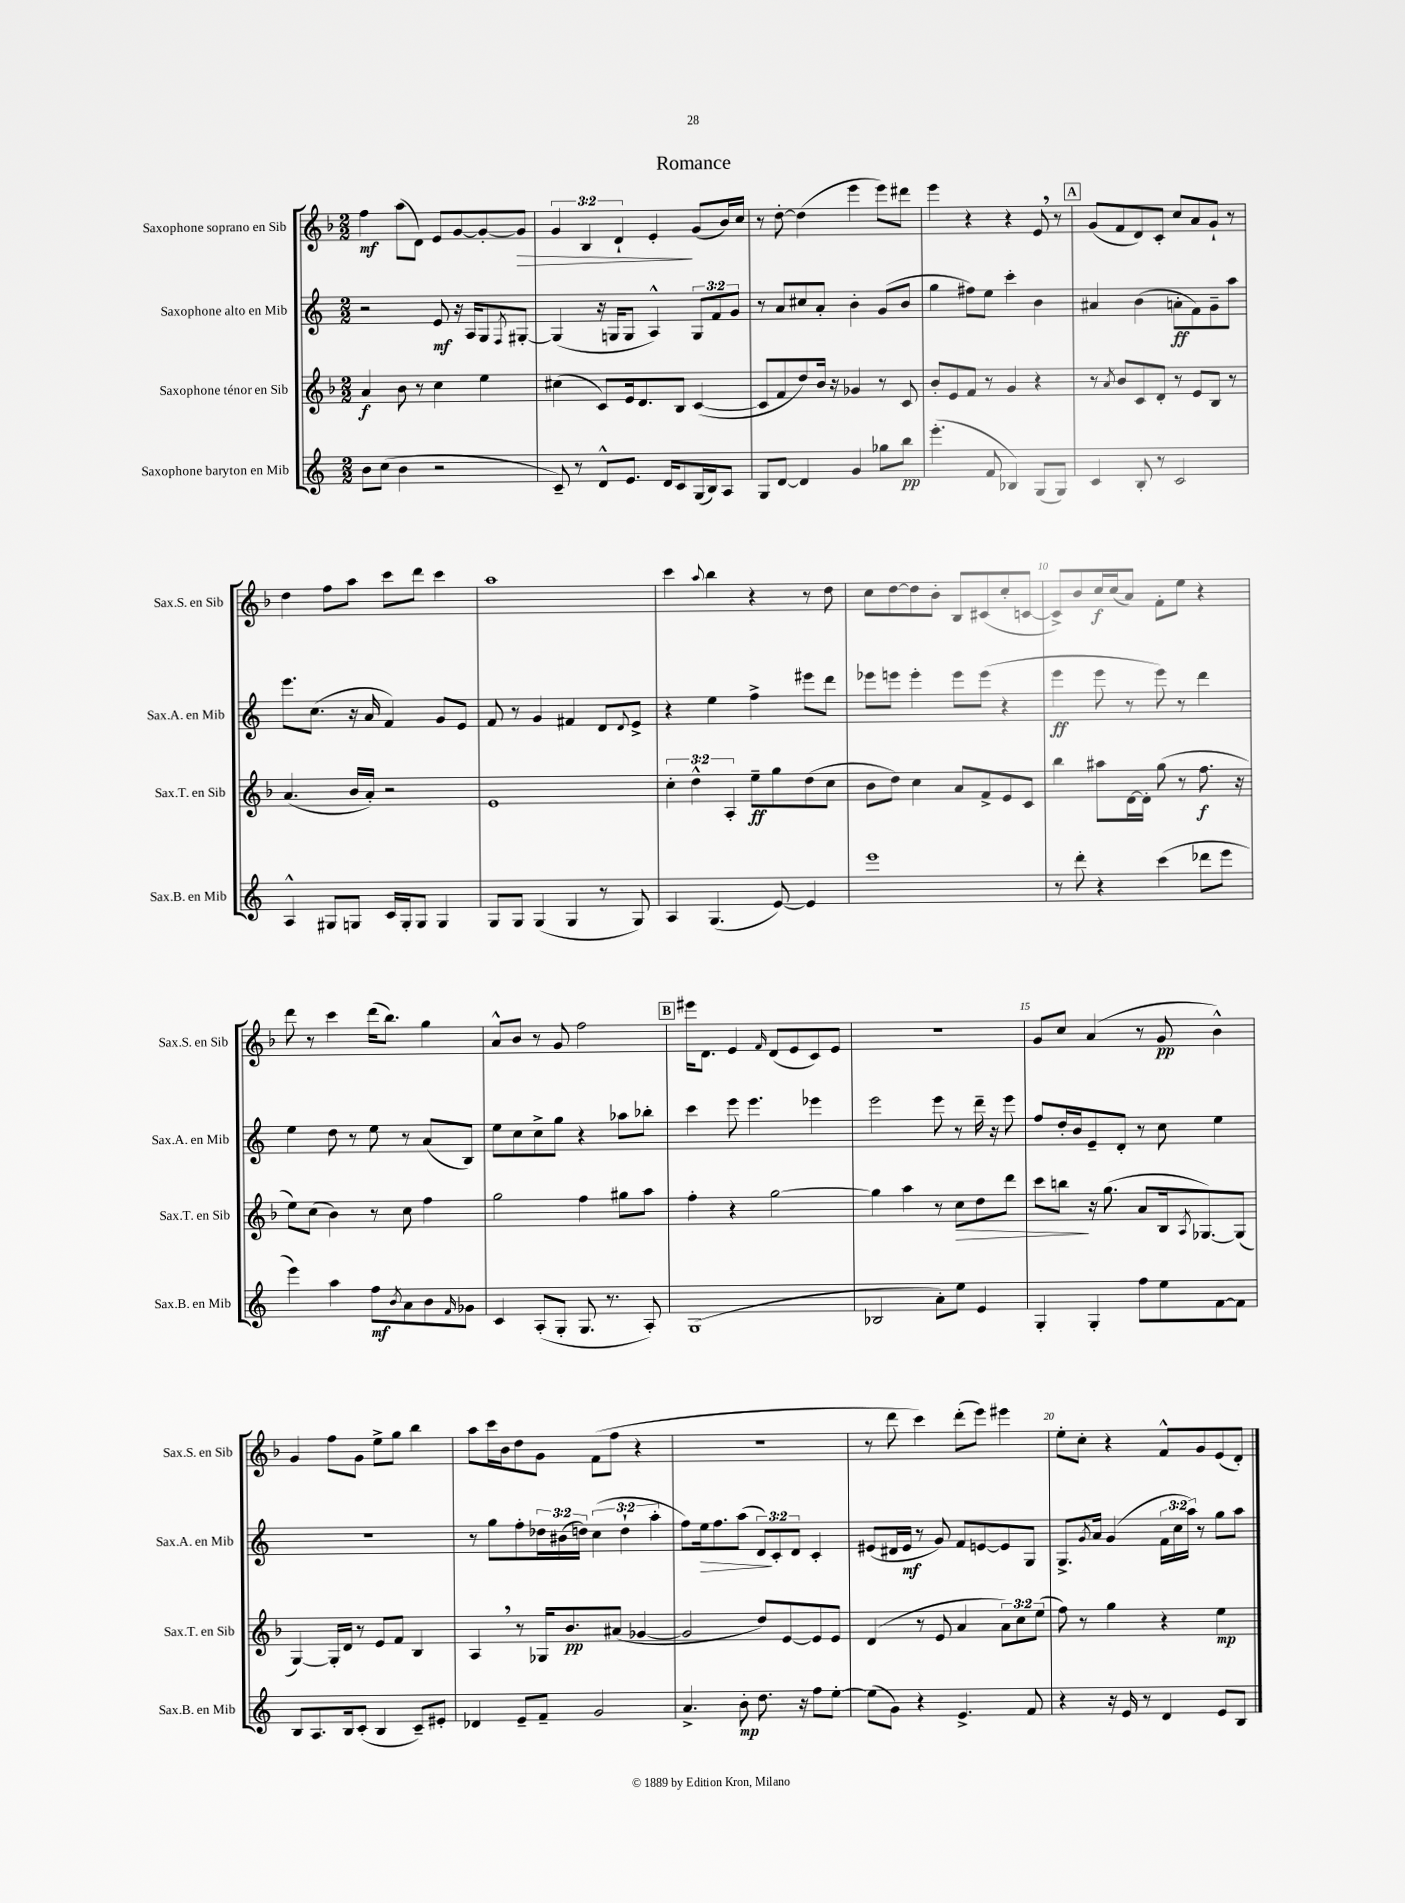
\header { title = "Romance" }
<<
\new StaffGroup <<
\new Staff = "s0" \with { instrumentName = "Saxophone soprano en Sib" shortInstrumentName = "Sax.S. en Sib" } {
    \clef treble \key f \major \numericTimeSignature \time 2/2 \override Staff.TupletNumber.text = #tuplet-number::calc-fraction-text
    f''4\mf a''8( d'8) e'8 g'8~ g'8~-. g'8\> |
    \tuplet 3/2 { g'4 bes4 d'4-! } e'4-.\! g'8( bes'16) c''16 |
    r8 d''8~-. d''4( e'''4 e'''8) dis'''8 |
    e'''4 r4 r4 e'8 \breathe r8 |
    \mark \markup { \box "A" } g'8( f'8 d'8) c'8-. c''8 a'8 g'8-! r8 |
    d''4 f''8 a''8 c'''8 d'''8 c'''4 |
    a''1 |
    c'''4 \appoggiatura { a''8 } bes''4 r4 r8 d''8 |
    c''8 d''8~ d''8 bes'8-. bes8 cis'8( c''8-. c'8~ |
    c'8->) bes'8 c''16\f c''16( a'8) f'8-. e''8 r4 |
    d'''8 r8 c'''4 d'''16( bes''8.) g''4 |
    a'8-^ bes'8 r8 g'8 f''2 |
    \mark \markup { \box "B" } eis'''16 d'8. e'4 \grace { f'16 } d'8( e'8 c'8) e'8 |
    r1 |
    g'8 c''8 a'4( r8 g'8\pp bes'4-^) |
    g'4 f''8 g'8 e''8-> g''8 bes''4 |
    a''8 c'''16 bes'16 d''8 g'8 f'8( f''8 r4 |
    R1 |
    r8 d'''8 c'''4) d'''8-.( e'''8) eis'''4 |
    e''8-. c''8-. r4 f'8-^ g'8 e'8( d'8-.) \bar "|." |
}
\new Staff = "s1" \with { instrumentName = "Saxophone alto en Mib" shortInstrumentName = "Sax.A. en Mib" } {
    \clef treble \key c \major \numericTimeSignature \time 2/2 \override Staff.TupletNumber.text = #tuplet-number::calc-fraction-text
    r2 e'8\mf r16 a16 g8 \acciaccatura { f8 } gis8~-. |
    gis4( r16 g16 g8 a4-^) \tuplet 3/2 { g8 f'8 g'8 } |
    r8 a'8 cis''8 a'8-. b'4-. g'8( b'8 |
    g''4 fis''8) e''8 c'''4-. b'4 |
    \mark \markup { \box "A" } ais'4 b'4( a'8-.\ff f'8) g'8-- a''8 |
    e'''8. c''8.( r16 a'16 f'4) g'8 e'8 |
    f'8 r8 g'4 fis'4 d'8 \appoggiatura { d'8 } e'8-> |
    r4 e''4 f''4-> eis'''8 d'''8 |
    ees'''8 e'''8 e'''4-. e'''8 e'''8( r4 |
    e'''4\ff e'''8 r8 e'''8) r8 d'''4 |
    e''4 d''8 r8 e''8 r8 a'8( b8) |
    e''8 c''8 c''8-> g''8 r4 aes''8 bes''8-. |
    \mark \markup { \box "B" } c'''4 e'''8 e'''4. ees'''4 |
    e'''2 e'''8 r8 d'''16-- r16 e'''8 |
    f''8 d''16-. b'16 e'8-- d'8-. r8 c''8 e''4 |
    R1 |
    r8 g''8 f''8-. \tuplet 3/2 { des''16 bis'16( d''16) } \tuplet 3/2 { c''4( d''4-! a''4-. } |
    f''8) e''16\> f''8. a''8( \tuplet 3/2 { d'8\!) c'8-. d'8 } c'4-. |
    eis'8( dis'16 eis'16\mf r8 g'8) f'8 e'8~ e'8 g8 |
    g8.-> \acciaccatura { g'8 } a'16 g'4( \tuplet 3/2 { f'16 c''16 a''16) } r8 g''8 a''8 \bar "|." |
}
\new Staff = "s2" \with { instrumentName = "Saxophone ténor en Sib" shortInstrumentName = "Sax.T. en Sib" } {
    \clef treble \key f \major \numericTimeSignature \time 2/2 \override Staff.TupletNumber.text = #tuplet-number::calc-fraction-text
    a'4\f bes'8 r8 c''4 e''4 |
    cis''4( c'8) e'16 d'8. bes8 c'4~( |
    c'8 f'8 d''8) bes'16 r16 ges'4 r8 c'8 |
    bes'8-. e'8 f'8 r8 g'4 r4 |
    \mark \markup { \box "A" } r8 \acciaccatura { a'8 } bes'8 c'8 d'8-. r8 e'8 bes8 r8 |
    a'4.( bes'16 a'16-.) r2 |
    e'1 |
    \tuplet 3/2 { c''4-. d''4-^ a4-. } e''8--\ff g''8 d''8( c''8 |
    bes'8 d''8) c''4 a'8 f'8-> e'8 c'8 |
    bes''4 ais''8 d'16~ d'16-. g''8( r8 f''8.\f r16 |
    e''8) c''8( bes'4) r8 c''8 f''4 |
    g''2 f''4 gis''8 a''8 |
    \mark \markup { \box "B" } f''4-. r4 g''2~ |
    g''4 a''4 r8 c''8\> d''8 d'''8 |
    c'''8 b''8\! r16 g''8.( a'8 bes16 \acciaccatura { a8 } ges8.~) ges8( |
    g4~) g16-. d'16 r8 e'8 f'8 bes4 |
    a4 \breathe r8 ges16 bes'8.\pp ais'8( ges'4~ |
    ges'2 d''8) e'8~ e'8 e'8 |
    d'4( r8 e'8 a'4 \tuplet 3/2 { a'8) c''8 e''8( } |
    f''8) r8 g''4 r4 e''4\mp \bar "|." |
}
\new Staff = "s3" \with { instrumentName = "Saxophone baryton en Mib" shortInstrumentName = "Sax.B. en Mib" } {
    \clef treble \key c \major \numericTimeSignature \time 2/2
    b'8 c''8( b'4 r2 |
    c'8--) r8 d'8-^ e'8. d'16 c'8 g16( b16) a8 |
    g8 d'8~ d'4 g'4 ges''8 b''8\pp |
    e'''4.-.( f'8 bes4) g8( g8) |
    \mark \markup { \box "A" } c'4 b8-. r8 c'2 |
    a4-^ gis8 g8 c'16 g16-. g8 g4 |
    g8 g8 g4( g4 r8 g8) |
    a4 g4.( e'8~) e'4 |
    e'''1 |
    r8 d'''8-. r4 c'''4( des'''8 e'''8 |
    e'''4) a''4 f''8\mf \acciaccatura { b'8 } a'8 b'8 \grace { f'16 } ges'8 |
    c'4 a8-.( g8-. g8. r8. a8-.) |
    \mark \markup { \box "B" } g1( |
    bes2 a'8-.) e''8 e'4 |
    g4-. g4-. f''8 e''8 f'8~ f'8 |
    b8 a8. b16 c'8-.( b4 c'8--) eis'8-. |
    des'4 e'8-- f'8-- g'2 |
    a'4.-> b'8-.\mp d''8. r16 f''8 e''8~-. |
    e''8( g'8) r4 e'4.-> f'8 |
    r4 r16 e'16 r8 d'4 e'8 b8 \bar "|." |
}
>>
>>
\layout { \context { \Score \override BarNumber.break-visibility = ##(#f #t #t) barNumberVisibility = #(every-nth-bar-number-visible 5) } }
